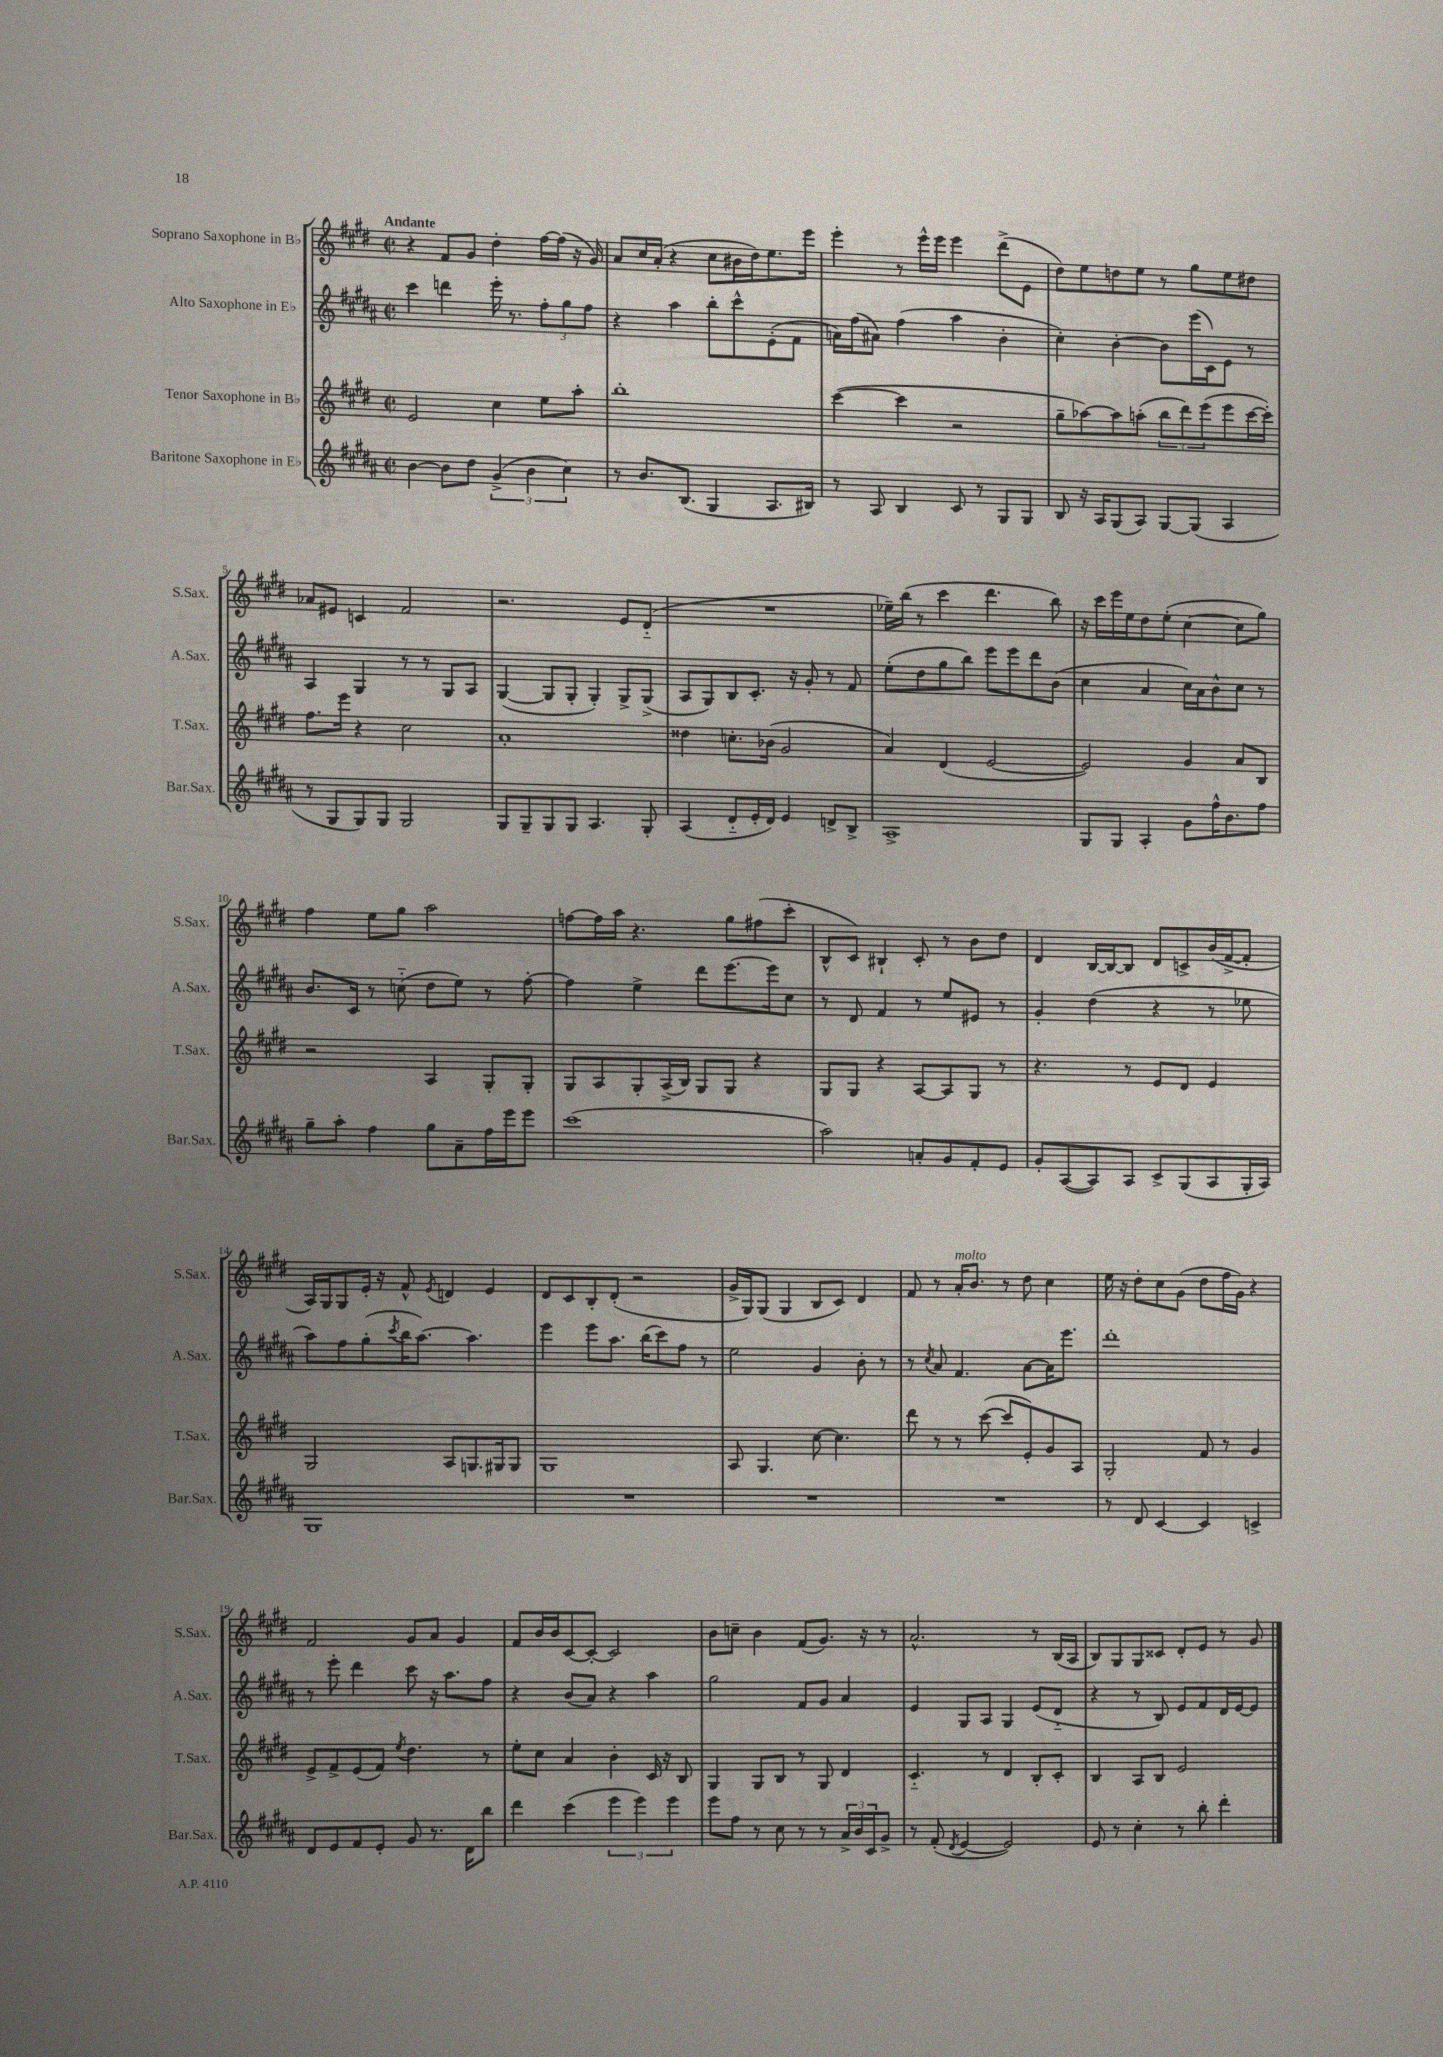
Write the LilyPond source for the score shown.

<<
\new StaffGroup <<
\new Staff = "s0" \with { instrumentName = "Soprano Saxophone in Bb" shortInstrumentName = "S.Sax." } {
    \clef treble \key e \major \defaultTimeSignature \time 2/2 \tempo "Andante"
    r4 fis'8 gis'8 dis''4-. fis''16~ fis''16( r16 gis'16) |
    a'8 cis''16 a'16-.( r4 cis''8 bis'16 dis''16) e''8. e'''16 |
    e'''4-. r8 e'''16-^ e'''16 e'''4 dis'''8->( e'8 |
    dis''8) e''8 d''8 e''8 r8 gis''8 e''8 dis''8 |
    aes'8 eis'8 c'4 fis'2 |
    r2. e'8 dis'8-_( |
    R1 |
    ees''16--) b''16( r8 cis'''4 dis'''4. b''8) |
    r16 cis'''16 e'''16 e''16 dis''8 e''8-.( cis''4~ cis''8 gis''8) |
    fis''4 e''8 gis''8 a''2 |
    f''8~ f''16 a''16 r4. gis''8 fis''8( cis'''8-. |
    b8-^ cis'8) bis4-! cis'8-. r8 b'8 dis''8 |
    dis'4 b16~ b16~ b8 dis'8 c'8-> b'16( fis'16~-> fis'8-. |
    a16) gis16 gis8 e'16-. r16 fis'8-^ \acciaccatura { e'8 } d'4 e'4 |
    dis'8 cis'8 b8-. dis'8-.( r2 |
    gis'16-> gis16) gis8( gis4 b8 cis'8) dis'4 |
    fis'8 r8 a'16-.^\markup { \italic "molto" } b'8. r8 dis''8 cis''4 |
    e''16 r16 dis''8-. cis''8 gis'8( dis''8 fis''16 gis'16) r4 |
    fis'2 gis'8 a'8 gis'4 |
    fis'8 b'16 b'16 cis'8~ cis'8~-. cis'2 |
    b'8 c''8-- b'4 fis'8( gis'8.) r16 r8 |
    a'2.-^ r8 b16( a16 |
    b8) gis8 gis8 cisis'8 dis'8-. e'8 r8 gis'8 \bar "|." |
}
\new Staff = "s1" \with { instrumentName = "Alto Saxophone in Eb" shortInstrumentName = "A.Sax." } {
    \clef treble \key b \major \defaultTimeSignature \time 2/2
    cis'''4 d'''4 e'''16-. r8. \tuplet 3/2 { fis''8-. gis''8 fis''8 } |
    r4 ais''4 b''8-. cis'''8-^ e'8-.( fis'8 |
    a'16) fis''16( ais'8) fis''4( ais''4 b'4-. |
    cis''4-.) b'4~-. b'8 e'''16( cis'16) e'8 r8 |
    ais4 gis4 r8 r8 gis8 ais8 |
    gis4~( gis8 gis8-. gis4-.) gis8-> gis8->( |
    ais8 gis8) b8 cis'8.-. r16 gis'8-. r8 fis'8 |
    e''8-.( dis''8 gis''8 b''8) e'''8 e'''8 dis'''8 b'8( |
    cis''4 ais'4 cis''16) ais'16 b'8-^ cis''8 r8 |
    b'8. cis'16 r8 c''8-_( dis''8 e''8) r8 fis''8~-. |
    fis''4 e''4-> dis'''8 e'''8.~ e'''16 cis''8 |
    r8 dis'8 fis'4 r8 e''8 eis'8 r8 |
    gis'4-. dis''4( r4 r8 ees''8 |
    ais''8) fis''8 gis''8-.( \acciaccatura { cis'''8 } b''16 ais''8.~) ais''4. |
    e'''4 e'''8 ais''8. b''16( cis'''8) fis''8 r8 |
    e''2 gis'4 b'8-. r8 |
    r8 \acciaccatura { cis''8 } ais'8 fis'4. ais'8~ ais'16 e'''8. |
    dis'''1-. |
    r8 e'''8-. dis'''4 cis'''8 r16 ais''8. fis''8 |
    r4 b'8( ais'8) r4 ais''4 |
    gis''2 fis'8 gis'8 ais'4 |
    e'4 gis8 ais8 gis4 e'8( dis'8-_ |
    r4 r8 b8) e'8 fis'8 dis'16 e'16~ e'8 \bar "|." |
}
\new Staff = "s2" \with { instrumentName = "Tenor Saxophone in Bb" shortInstrumentName = "T.Sax." } {
    \clef treble \key e \major \defaultTimeSignature \time 2/2
    e'2 cis''4 e''8 a''8-. |
    b''1-. |
    cis'''4~( cis'''4 r2 |
    gis''8-- aes''8~) aes''8 a''8-.( \tuplet 3/2 { b''8 dis'''8) e'''8( } e'''8 cis'''16~ cis'''16-.) |
    fis''8. e'''16 r4 cis''2 |
    a'1-. |
    disis''4 c''8.-. bes'16( gis'2 |
    a'4) dis'4( e'2~ |
    e'2) gis'4 a'8 b8 |
    r2 a4 gis8-. gis8-. |
    gis8 a8 gis8-. a16->( b16) gis8 gis8 r4 |
    gis8 gis8 r4 a8~ a8 gis8 r8 |
    r4. r8 e'8 dis'8 e'4 |
    gis2 a8 g8. gis16 gis8 |
    gis1 |
    a8 gis4. cis''8~ cis''4. |
    dis'''8 r8 r8 cis'''8~( cis'''8 e'8-.) gis'8 a8 |
    gis2-. fis'8 r8 gis'4 |
    e'8-> fis'8-> e'8( fis'8) \acciaccatura { e''8 } dis''4. r8 |
    e''8-. cis''8 a'4 b'4-. cis'16 r16 b8 |
    gis4 gis8 b8 r8 gis8 dis'4 |
    cis'4.-_ r8 dis'4 b8-. cis'8-. |
    b4 a8 b8 e'2 \bar "|." |
}
\new Staff = "s3" \with { instrumentName = "Baritone Saxophone in Eb" shortInstrumentName = "Bar.Sax." } {
    \clef treble \key b \major \defaultTimeSignature \time 2/2
    b'4~ b'8 dis''8 \tuplet 3/2 { gis'4->( b'4 cis''4) } |
    r8 b'8. b8.( gis4 ais8. bis16) |
    r8 ais8 b4 cis'8 r8 gis8 gis8 |
    b8 r16 ais16 gis8( ais8) gis8~ gis8( ais4 |
    r8 gis8 gis8) gis8 gis2 |
    gis8 gis8-- gis8 gis8 ais4. gis8-. |
    ais4( dis'8-_ e'16-. dis'16) e'4 d'8-> b8-> |
    ais1-> |
    gis8 gis8 ais4-. gis'8 fis''16-^ b'8. fis''8 |
    gis''8-- ais''8-. fis''4 gis''8 ais'8-- fis''16 e'''16 e'''8 |
    cis'''1( |
    ais''2) a'8-. gis'8 fis'8-. e'8 |
    gis'8-. ais8~( ais8) ais8 cis'8-> gis8( ais8 gis16-. ais16) |
    gis1 |
    R1 |
    R1 |
    R1 |
    r8 dis'8 cis'4~ cis'4 c'4-> |
    dis'8 e'8 fis'8 e'8-. gis'8 r8. dis'16 b''8 |
    dis'''4 cis'''4( \tuplet 3/2 { e'''4 e'''4) e'''4 } |
    e'''8 fis''8 r8 cis''8 r8 r8 \tuplet 3/2 { ais'16-> b'16 cis'16 } gis'8-> |
    r8 fis'8-.( \acciaccatura { dis'8 } e'4~ e'2) |
    e'8 r8 cis''4-. r8 b''8-. dis'''4-. \bar "|." |
}
>>
>>
